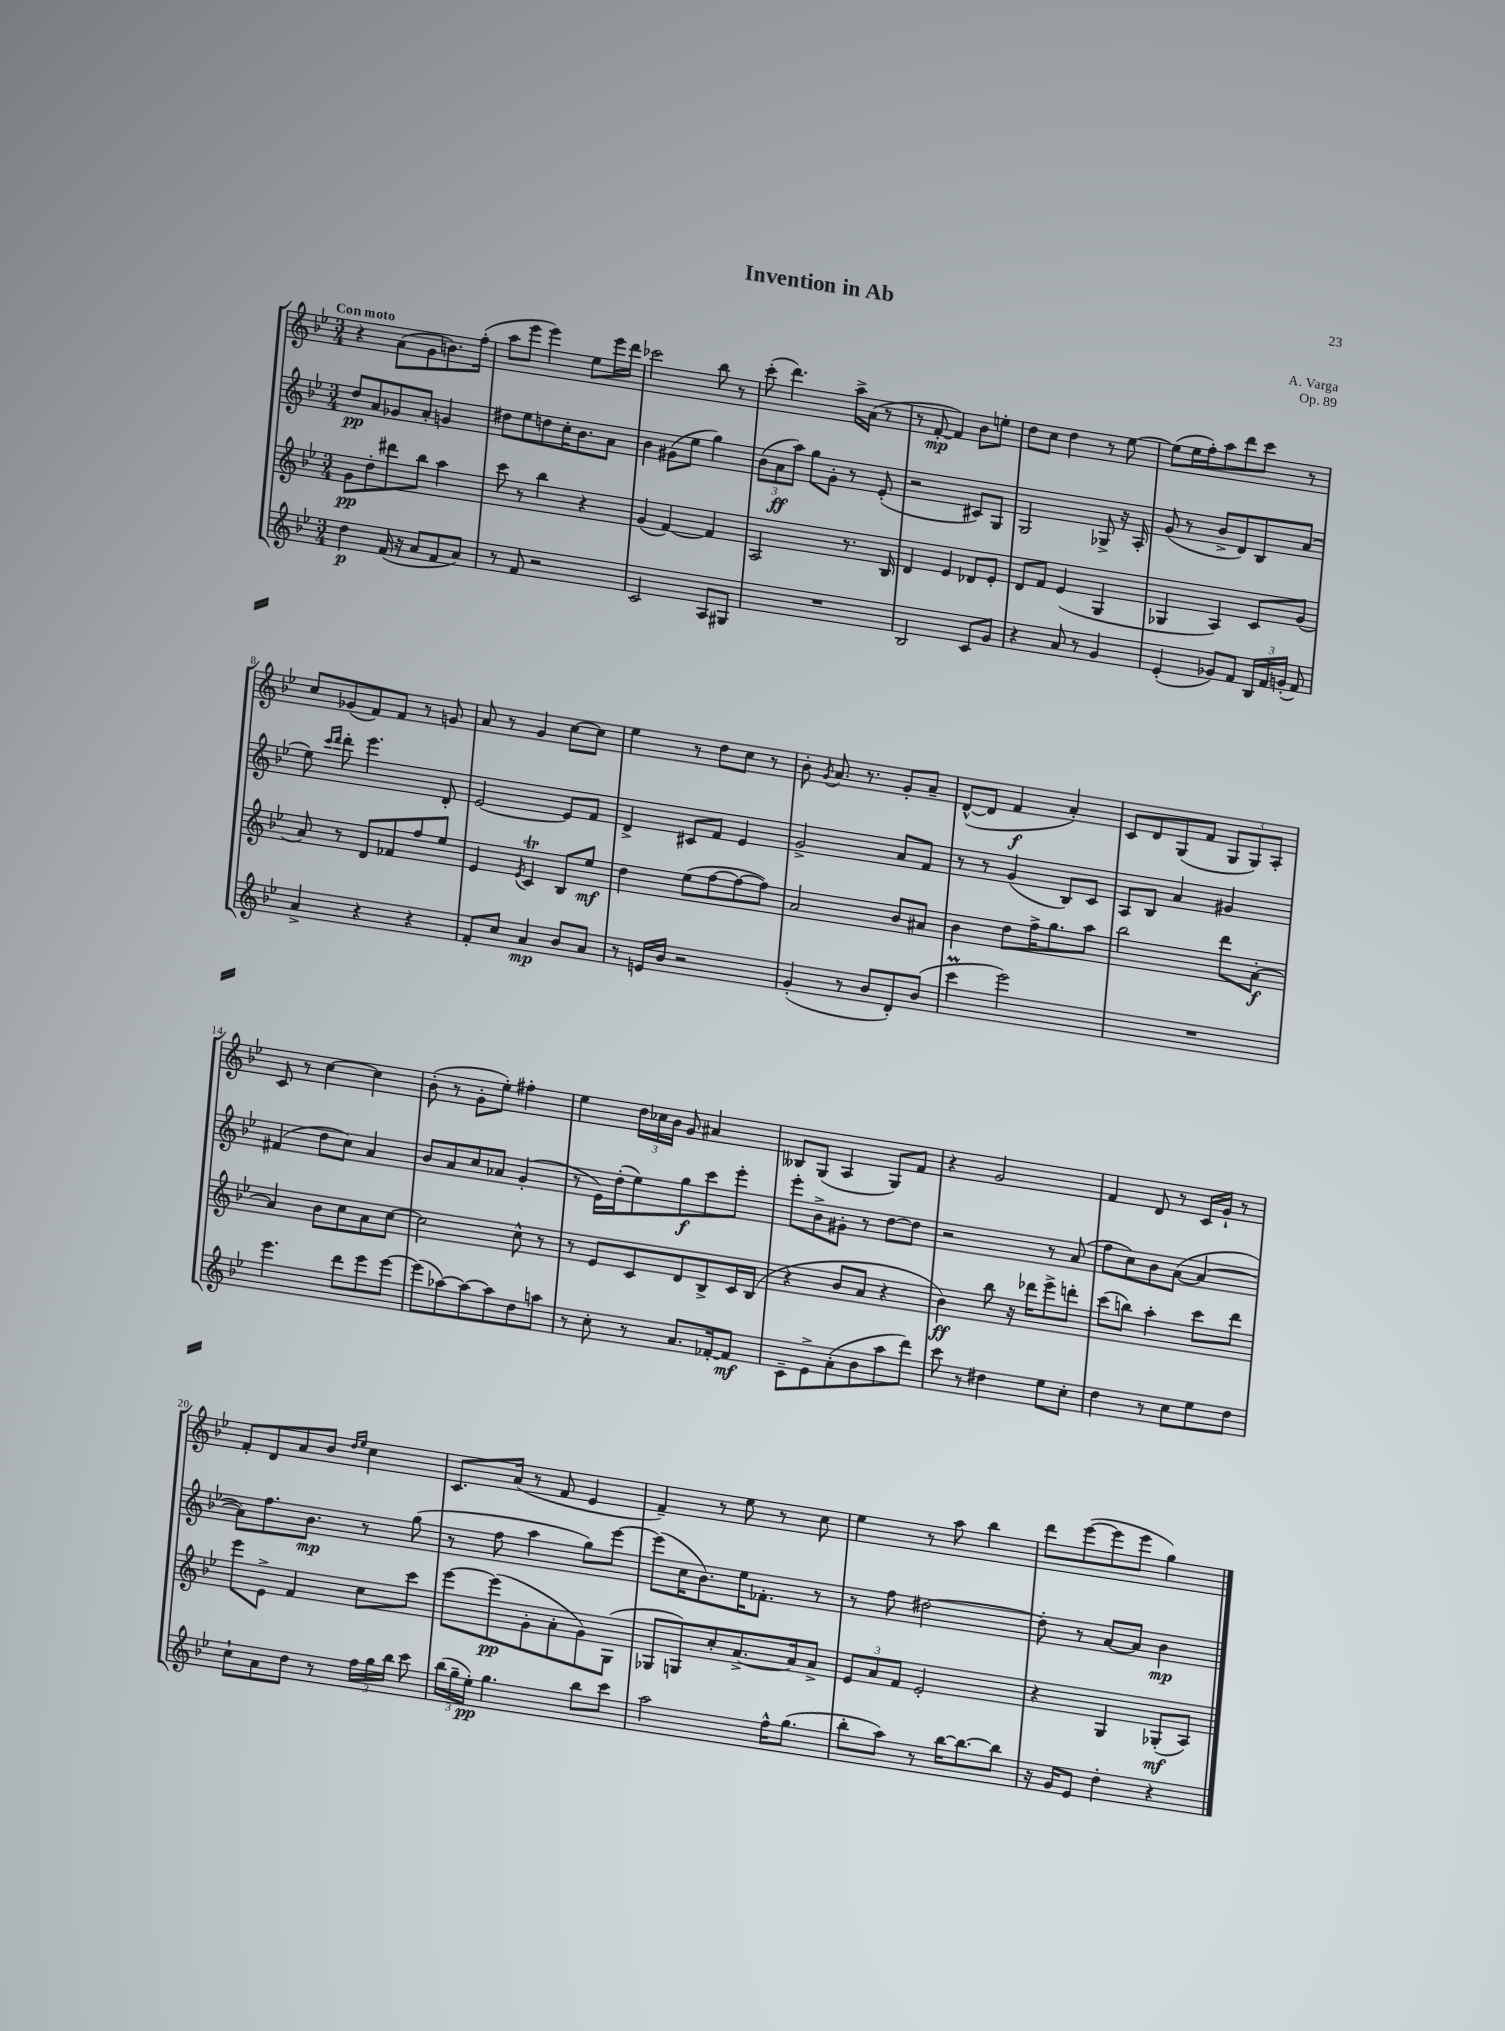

**kern	**dynam	**kern	**dynam	**kern	**dynam	**kern	**dynam
*part4	*part4	*part3	*part3	*part2	*part2	*part1	*part1
*staff4	*staff4	*staff3	*staff3	*staff2	*staff2	*staff1	*staff1
*clefG2	*	*clefG2	*	*clefG2	*	*clefG2	*
*k[b-e-]	*	*k[b-e-]	*	*k[b-e-]	*	*k[b-e-]	*
*M3/4	*	*M3/4	*	*M3/4	*	*M3/4	*
=1	=1	=1	=1	=1	=1	=1	=1
!	!	!	!	!	!	!LO:TX:a:B:t=Con moto	!
4dd\	p	8g\L	pp	8dd/L	pp	4r	.
.	.	8dd'\	.	8a/	.	.	.
(16f/	.	8ddd#X\	.	8g-X/	.	(8a\L	.
16r	.	.	.	.	.	.	.
8a/L	.	8bb-\J	.	8a'/J	.	8g\	.
8f/	.	4aa\	.	4gn/	.	8.bn\)	.
8a/J)	.	.	.	.	.	.	.
.	.	.	.	.	.	(16ff'\Jk	.
=2	=2	=2	=2	=2	=2	=2	=2
8r	.	8ccc\	.	8dd#X\L	.	8aa\L	.
8f/	.	8r	.	8ee-\	.	8eee-\J	.
2r	.	4bb-\	.	8ddn\	.	4eee-\)	.
.	.	.	.	16cc'\K	.	.	.
.	.	.	.	8.b-\	.	.	.
.	.	4r	.	.	.	8ee-\L	.
.	.	.	.	8a\J	.	16eee-\L	.
.	.	.	.	.	.	16ddd\JJ	.
=3	=3	=3	=3	=3	=3	=3	=3
2c/	.	(4g/	.	4b-\	.	2ccc-X\	.
.	.	[4f/)	.	(8g#X\L	.	.	.
.	.	.	.	8ee-\J	.	.	.
8A/L	.	4f/]	.	4gg\)	.	8bb-\	.
8G#X/J	.	.	.	.	.	8r	.
=4	=4	=4	=4	=4	=4	=4	=4
2.r	.	2A/	.	(12b-\L	.	(8ccc'\	.
.	.	.	.	12a\	ff	.	.
.	.	.	.	.	.	4.ddd\)	.
.	.	.	.	12aa\J)	.	.	.
.	.	.	.	8gg\L	.	.	.
.	.	.	.	8g'\J	.	.	.
.	.	8.r	.	8r	.	16aa^\LL	.
.	.	.	.	.	.	(16a\JJ	.
.	.	.	.	(8e-'/	.	8r	.
.	.	16B-/	.	.	.	.	.
=5	=5	=5	=5	=5	=5	=5	=5
2B-/	.	4d/	.	2r	.	8r	.
.	.	.	.	.	.	[8f'/	mp
.	.	4e-/	.	.	.	4f/])	.
8c/L	.	8d-X/L	.	8c#X/L)	.	8b-\L	.
8g/J	.	8e-'/J	.	8G/J	.	8een'\J	.
=6	=6	=6	=6	=6	=6	=6	=6
4r	.	8d/L	.	2G/	.	8dd\L	.
.	.	8f/J	.	.	.	8cc\J	.
8a/	.	(4e-/	.	.	.	4dd\	.
8r	.	.	.	.	.	.	.
4g/	.	4G/	.	8G-X^/	.	8r	.
.	.	.	.	16r	.	[8ee-\	.
.	.	.	.	16A'/	.	.	.
=7	=7	=7	=7	=7	=7	=7	=7
(4e-'/	.	4G-X/	.	(8g/	.	(8ee-\L]	.
.	.	.	.	8r	.	16ee-\L	.
.	.	.	.	.	.	16ff'\J)	.
8g-X/L)	.	4A/)	.	8b-^/L	.	8aa\	.
8f/J	.	.	.	8d/)	.	8ddd\	.
24B-/LL	.	8c/L	.	8B-/	.	8ccc\J	.
24f/	.	.	.	.	.	.	.
(24gn'/JJ	.	.	.	.	.	.	.
8f/)	.	(8g/J	.	(8a/J	.	8r	.
!!LO:LB:g=z
=8	=8	=8	=8	=8	=8	=8	=8
4a^/	.	8a/)	.	8ee-\)	.	8cc/L	.
.	.	.	.	16qqccc/LL	.	.	.
.	.	.	.	16qqddd/JJ	.	.	.
.	.	8r	.	8ddd'\	.	(8g-X/	.
4r	.	8d/L	.	4.eee-\	.	8f/)	.
.	.	8f-X/	.	.	.	8f/J	.
4r	.	8ff/	.	.	.	8r	.
.	.	8ee-/J	.	8d'/	.	8gn/	.
=9	=9	=9	=9	=9	=9	=9	=9
8f'/L	.	4e-/	.	[2e-/	.	8a/	.
8cc/J	.	.	.	.	.	8r	.
.	.	8qe-/	.	.	.	.	.
4a/	mp	4cT/	.	.	.	4g/	.
8b-/L	.	8B-/L	.	8e-/L]	.	[8cc\L	.
8a/J	.	8ee-/J	mf	8f/J	.	8cc\J]	.
=10	=10	=10	=10	=10	=10	=10	=10
8r	.	4dd\	.	4d^/	.	4ee-\	.
16en/LL	.	.	.	.	.	.	.
16b-/JJ	.	.	.	.	.	.	.
2r	.	(8ee-\L	.	8c#X/L	.	8r	.
.	.	[8ff\	.	8f/J	.	8dd\L	.
.	.	8ff\_	.	4e-/	.	8cc\J	.
.	.	8ff\J])	.	.	.	8r	.
=11	=11	=11	=11	=11	=11	=11	=11
(4g'/	.	2a/	.	2g^/	.	8b-'\	.
.	.	.	.	.	.	8qg/	.
.	.	.	.	.	.	8.a/	.
8r	.	.	.	.	.	.	.
.	.	.	.	.	.	8.r	.
8b-/L	.	.	.	.	.	.	.
8d'/)	.	8b-/L	.	8a/L	.	8g'/L	.
(8b-/J	.	8a#X/J	.	8f/J	.	8a~/J	.
=12	=12	=12	=12	=12	=12	=12	=12
4cccM\	.	4b-\	.	8r	.	([8d^^/L	.
.	.	.	.	8r	.	8d/J]	.
2eee-\)	.	8dd\L	.	(4g/	.	4f/	f
.	.	16ff^\K	.	.	.	.	.
.	.	8.gg\	.	.	.	.	.
.	.	.	.	8B-/L)	.	4a'/)	.
.	.	8aa\J	.	8c/J	.	.	.
=13	=13	=13	=13	=13	=13	=13	=13
2.r	.	2bb-\	.	8A/L	.	8c/L	.
.	.	.	.	8B-/J	.	8d/	.
.	.	.	.	4a/	.	(8G/	.
.	.	.	.	.	.	8f/J	.
.	.	8ddd\L	.	4g#X/	.	12G/L	.
.	.	.	.	.	.	12G/)	.
.	.	[8a'\J	f	.	.	.	.
.	.	.	.	.	.	12A'/J	.
!!LO:LB:g=z
=14	=14	=14	=14	=14	=14	=14	=14
4.eee-\	.	4a/]	.	(4f#X/	.	8c/	.
.	.	.	.	.	.	8r	.
.	.	8b-\L	.	8dd\L	.	[4cc\	.
8ddd\L	.	8cc\	.	8cc\J)	.	.	.
8eee-\	.	8a\	.	4a/	.	4cc\]	.
[8eee-\J	.	[8cc\J	.	.	.	.	.
=15	=15	=15	=15	=15	=15	=15	=15
(8eee-\L]	.	2cc\]	.	8b-/L	.	(8b-'\	.
[8aa-X\)	.	.	.	8a/	.	8r	.
8aa-\_	.	.	.	8cc/	.	8g'\L	.
8aa-\]	.	.	.	8a-X/J	.	8ee-'\J)	.
8dd\	.	8cc^^\	.	(4g'/	.	4ff#X'\	.
8aan\J	.	8r	.	.	.	.	.
=16	=16	=16	=16	=16	=16	=16	=16
8r	.	8r	.	8r	.	4ee-\	.
8cc'\	.	8e-/L	.	16e-\LL)	.	.	.
.	.	.	.	(16dd'\J	.	.	.
8r	.	8c/	.	8ee-\)	.	24dd\LL	.
.	.	.	.	.	.	24cc-X\	.
.	.	.	.	.	.	24b-\JJ	.
8.a/L	.	8d/	.	8gg\	f	8g/	.
.	.	8B-^/	.	8ccc\	.	4a#X/	.
[16f-X'/k	.	.	.	.	.	.	.
8f-/J]	mf	16c/L	.	8eee-'\J	.	.	.
.	.	(16B-/JJ	.	.	.	.	.
=17	=17	=17	=17	=17	=17	=17	=17
8c~\L	.	4r	.	8eee-'\L	.	8B--X/L	.
8e-^\	.	.	.	8b-^\	.	(8G/J	.
(8a'\	.	8b-/L	.	8g#X'\J	.	4A/	.
8b-\	.	8a/J	.	8r	.	.	.
8aa\	.	4r	.	[8dd\L	.	8G/L)	.
8ddd\J)	.	.	.	8dd\J]	.	8f/J	.
=18	=18	=18	=18	=18	=18	=18	=18
8ccc\	.	4b-\)	ff	2r	.	4r	.
8r	.	.	.	.	.	.	.
4dd#X\	.	8bb-\	.	.	.	2g/	.
.	.	16r	.	.	.	.	.
.	.	16ddd-X\KL	.	.	.	.	.
8ee-\L	.	8eee-^\	.	8r	.	.	.
8cc'\J	.	8dddn'\J	.	(8a/	.	.	.
=19	=19	=19	=19	=19	=19	=19	=19
4dd\	.	(8ccc\L	.	8ff\L	.	4f/	.
.	.	8bbn\J)	.	8cc\)	.	.	.
8r	.	4aa'\	.	8b-\	.	8d/	.
8cc\L	.	.	.	([8a\J	.	8r	.
8ee-\	.	8ccc\L	.	4a/_	.	16c/LL	.
.	.	.	.	.	.	16g`/JJ	.
8dd\J	.	8ddd\J	.	.	.	8r	.
!!LO:LB:g=z
=20	=20	=20	=20	=20	=20	=20	=20
8cc`\L	.	8eee-\L	.	8a\L])	.	8f'/L	.
8a\	.	8e-^\J	.	8.ff\	.	8d/	.
8dd\J	.	4f/	.	.	.	8a/	.
.	.	.	.	8.b-\J	mp	.	.
8r	.	.	.	.	.	8b-/J	.
.	.	.	.	.	.	16qqdd/LL	.
.	.	.	.	.	.	16qqee-/JJ	.
24ff\LL	.	8cc\L	.	8r	.	4cc\	.
24gg\	.	.	.	.	.	.	.
24bb-\JJ	.	.	.	.	.	.	.
8ccc\	.	8ccc\J	.	(8gg\	.	.	.
=21	=21	=21	=21	=21	=21	=21	=21
(24bb-\LL	.	[8eee-\L	.	8r	.	8.c/L	.
24gg~\	.	.	.	.	.	.	.
24ee-'\JJ)	pp	.	.	.	.	.	.
4.gg\	.	(8eee-\]	pp	8ff\	.	.	.
.	.	.	.	.	.	(16a/Jk	.
.	.	8g'\	.	4aa\	.	8r	.
.	.	8a'\	.	.	.	8f/	.
8bb-\L	.	8g\)	.	8gg\L)	.	4e-/	.
8ccc\J	.	(8G\J	.	[8eee-\J	.	.	.
=22	=22	=22	=22	=22	=22	=22	=22
2aa\	.	8G-X/L	.	(8eee-\L]	.	4f~/)	.
.	.	8Gn/)	.	16cc\K	.	.	.
.	.	.	.	8.b-\)	.	.	.
.	.	8cc'/	.	.	.	8r	.
.	.	[8.a^/	.	16ee-\K	.	8ee-\	.
.	.	.	.	8.f-X'\J	.	.	.
16ff^^\KL	.	.	.	.	.	8r	.
(8.gg\J	.	16a/k]	.	.	.	.	.
.	.	8a^/J	.	8r	.	8cc\	.
=23	=23	=23	=23	=23	=23	=23	=23
8bb-'\L	.	12e-/L	.	8r	.	4ee-\	.
.	.	12a/	.	.	.	.	.
8aa\J)	.	.	.	8ff\	.	.	.
.	.	12f/J	.	.	.	.	.
8r	.	2e-'/	.	[2dd#X\	.	8r	.
[16bb-\KL	.	.	.	.	.	8aa\	.
8.bb-\_	.	.	.	.	.	.	.
.	.	.	.	.	.	4bb-\	.
8bb-\J]	.	.	.	.	.	.	.
=24	=24	=24	=24	=24	=24	=24	=24
16r	.	4r	.	8dd#'\]	.	8ddd\L	.
16g/KL	.	.	.	.	.	.	.
8e-/J	.	.	.	8r	.	([8eee-\	.
4dd'\	.	4G/	.	[8a/L	.	8eee-\]	.
.	.	.	.	8a/J]	.	8eee-\J	.
4r	.	(8G-X'/L	mf	4b-\	mp	4gg\)	.
.	.	8A/J)	.	.	.	.	.
==	==	==	==	==	==	==	==
*-	*-	*-	*-	*-	*-	*-	*-
